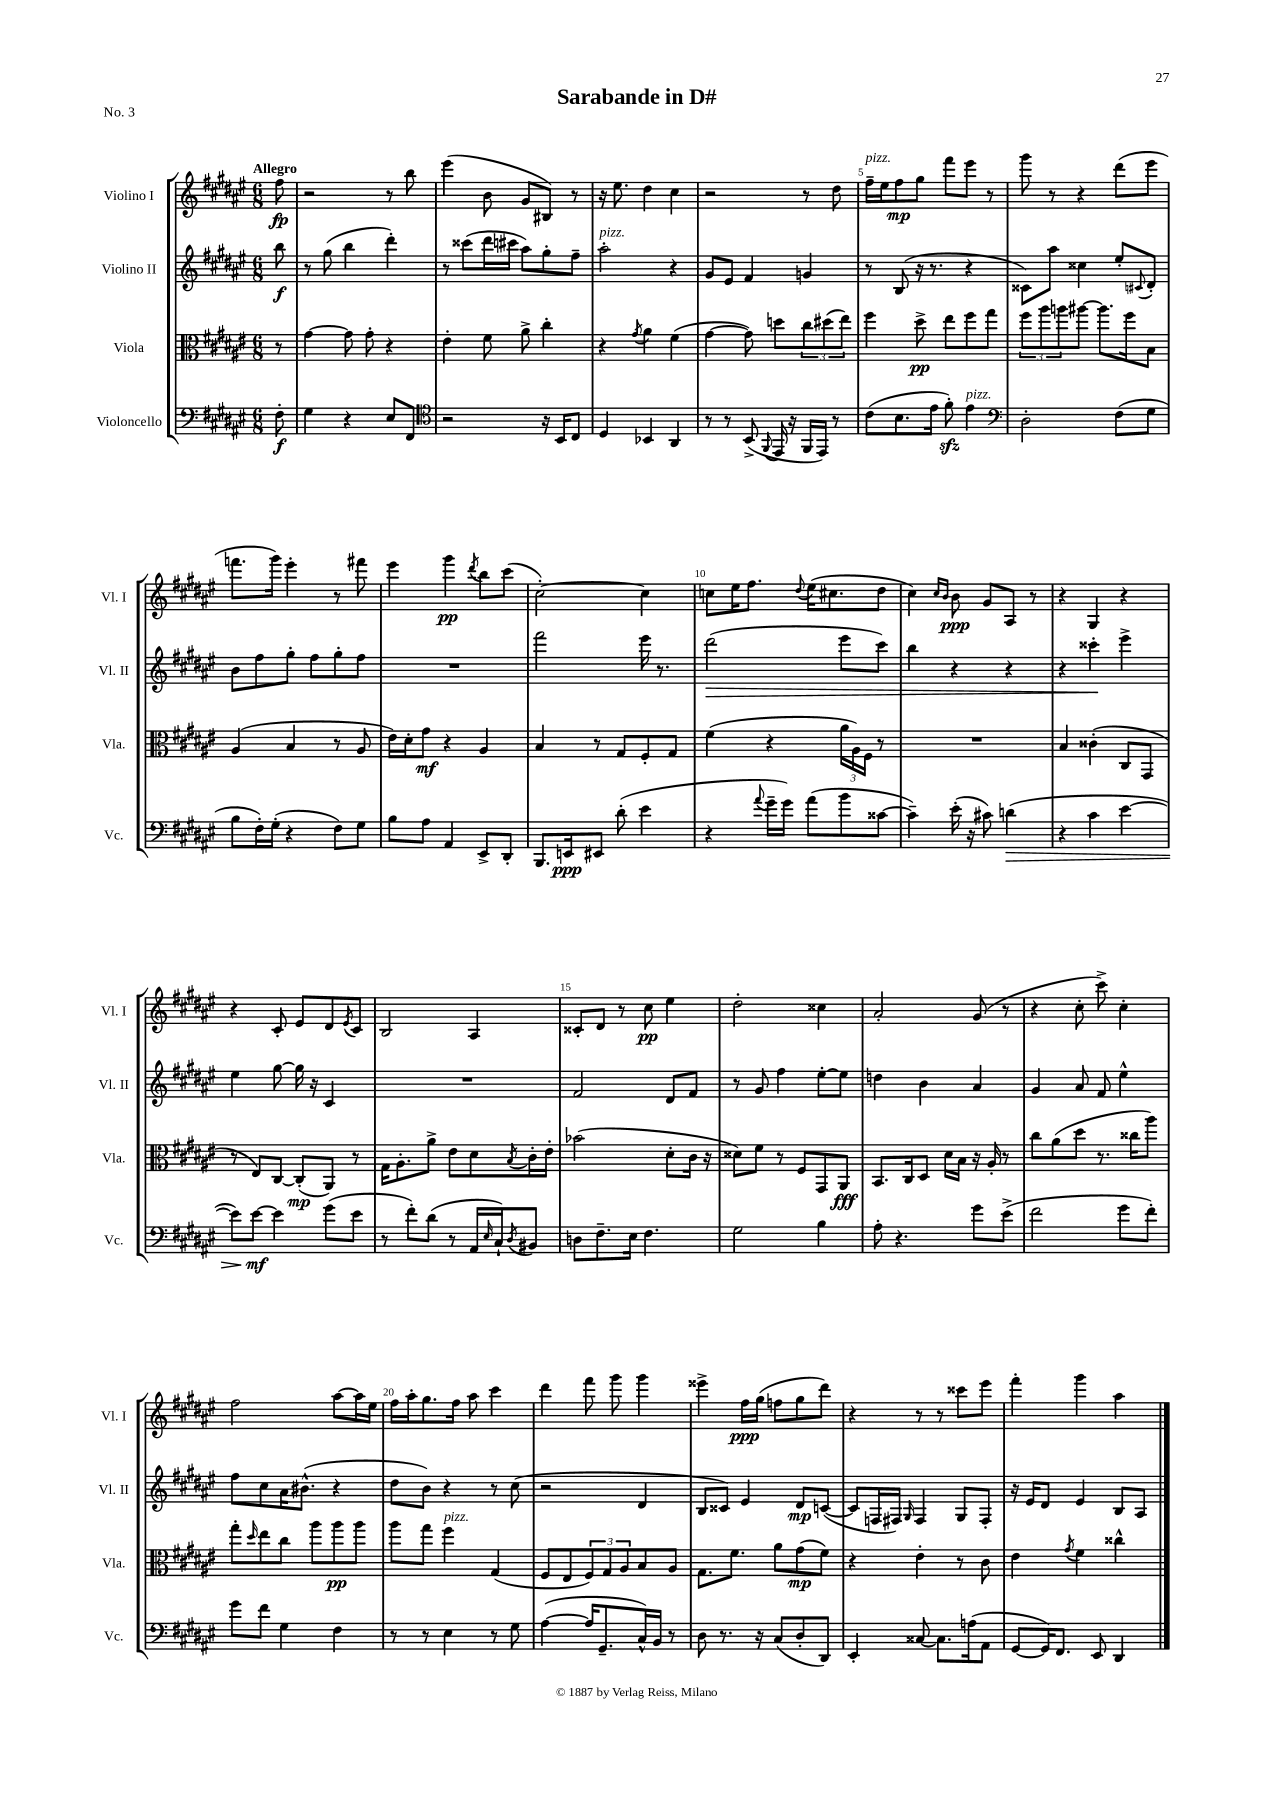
\header { title = "Sarabande in D#" piece = "No. 3" }
<<
\new StaffGroup <<
\new Staff = "s0" \with { instrumentName = "Violino I" shortInstrumentName = "Vl. I" } {
    \clef treble \key fis \major \numericTimeSignature \time 6/8 \partial 8 \tempo "Allegro"
    fis''8\fp |
    r2 r8 b''8 |
    eis'''4( b'8 gis'8 bis8) r8 |
    r16 eis''8. dis''4 cis''4 |
    r2 r8 dis''8 |
    fis''16--^\markup { \italic "pizz." } eis''16 fis''8\mp gis''8 fis'''8 eis'''8 r8 |
    gis'''8 r8 r4 dis'''8( eis'''8 |
    f'''8. gis'''16) eis'''4-. r8 fis'''8 |
    eis'''4 gis'''4\pp \acciaccatura { dis'''8 } b''8 cis'''8( |
    cis''2~-.) cis''4 |
    c''8 eis''16 fis''8. \appoggiatura { dis''8 } eis''16( cis''8. dis''8 |
    cis''4) \grace { cis''16 b'16 } b'8\ppp gis'8 ais8 r8 |
    r4 gis4 r4 |
    r4 cis'8-. eis'8 dis'8 \acciaccatura { eis'8 } cis'8 |
    b2 ais4 |
    cisis'8-. dis'8 r8 cis''8\pp eis''4 |
    dis''2-. cisis''4 |
    ais'2-. gis'8( r8 |
    r4 cis''8-. cis'''8->) cis''4-. |
    fis''2 ais''8~ ais''16 eis''16 |
    fis''16 ais''16-. gis''8. fis''16 ais''8 cis'''4 |
    dis'''4 fis'''8 gis'''8 gis'''4 |
    eisis'''4-> fis''16\ppp gis''16( f''8 gis''8 dis'''8) |
    r4 r8 r8 cisis'''8 eis'''8 |
    fis'''4-. gis'''4 ais''4 \bar "|." |
}
\new Staff = "s1" \with { instrumentName = "Violino II" shortInstrumentName = "Vl. II" } {
    \clef treble \key fis \major \numericTimeSignature \time 6/8 \partial 8
    b''8\f |
    r8 gis''8( b''4 dis'''4-.) |
    r8 cisis'''8( dis'''16 cis'''16 ais''8) gis''8-. fis''8-- |
    ais''2-.^\markup { \italic "pizz." } r4 |
    gis'8 eis'8 fis'4 g'4 |
    r8 b8( r16 r8. r4 |
    cisis'8) ais''8 cisis''4 eis''8-. \appoggiatura { cis'8 } dis'8-. |
    b'8 fis''8 gis''8-. fis''8 gis''8-. fis''8 |
    R2. |
    fis'''2 eis'''16 r8. |
    dis'''2\>( eis'''8 cis'''8) |
    b''4 r4 r4 |
    r4 cisis'''4-.\! eis'''4-> |
    eis''4 gis''8~ gis''16 r16 cis'4 |
    R2. |
    fis'2 dis'8 fis'8 |
    r8 gis'8 fis''4 eis''8~-. eis''8 |
    d''4 b'4 ais'4 |
    gis'4 ais'8 fis'8 eis''4-^ |
    fis''8 cis''8 ais'16 bis'8.-^( r4 |
    dis''8 b'8) r4 r8 cis''8( |
    r2 dis'4 |
    b8 cisis'8) eis'4 dis'8\mp c'8~( |
    c'8 f16 fis16) \grace { gis16 } fis4 gis8 fis8-. |
    r16 eis'16 dis'8 eis'4 b8 ais8 \bar "|." |
}
\new Staff = "s2" \with { instrumentName = "Viola" shortInstrumentName = "Vla." } {
    \clef alto \key fis \major \numericTimeSignature \time 6/8 \partial 8
    r8 |
    gis'4~ gis'8 gis'8-. r4 |
    eis'4-. fis'8 ais'8-> cis''4-. |
    r4 \acciaccatura { gis'8 } ais'4 fis'4( |
    gis'4~ gis'8) d''8 \tuplet 3/2 { cis''8 dis''8( eis''8) } |
    fis''4 dis''8->\pp eis''8 fis''8 gis''8 |
    \tuplet 3/2 { fis''8 ais''8 a''8 } ais''8~ ais''8. fis''16 b8 |
    ais4( b4 r8 ais8 |
    eis'16) dis'16-. gis'8\mf r4 ais4 |
    b4 r8 gis8 fis8-. gis8 |
    fis'4( r4 \tuplet 3/2 { ais'16 ais16) fis16 } r8 |
    R2. |
    b4 cisis'4-.( cis8 gis,8 |
    r8 eis8) cis8~ cis8-.\mp( ais,8) r8 |
    gis16 ais8.-. ais'8-> eis'8 dis'8 \acciaccatura { b8 } cis'16-. eis'16-. |
    bes'2( dis'8-. cis'16 r16 |
    disis'8) fis'8 r8 fis8 gis,8 ais,8\fff |
    b,8. cis16 dis8 dis'16 b16 r16 ais16-. r8 |
    cis''8 ais'8( dis''8 r8. cisis''16 ais''8) |
    gis''8-. \grace { dis''16 } eis''8 cis''8 ais''8 ais''8\pp ais''8 |
    ais''8 gis''8 fis''4^\markup { \italic "pizz." } gis4( |
    fis8 eis8 \tuplet 3/2 { fis8) gis8 ais8 } b8 ais8 |
    gis8. fis'8. ais'8 gis'8\mp( fis'8) |
    r4 eis'4-. r8 cis'8 |
    eis'4 \acciaccatura { gis'8 } fis'4 cisis''4-^ \bar "|." |
}
\new Staff = "s3" \with { instrumentName = "Violoncello" shortInstrumentName = "Vc." } {
    \clef bass \key fis \major \numericTimeSignature \time 6/8 \partial 8
    fis8-.\f |
    gis4 r4 eis8 fis,8 |
    \clef tenor r2 r16 b,16 cis8 |
    dis4 bes,4 ais,4 |
    r8 r8 b,8->( \appoggiatura { fis,8 } eis,16 r16 fis,16 eis,16) r8 |
    cis'8( b8. eis'16 fis'8-.\sfz) eis'4^\markup { \italic "pizz." } |
    \clef bass dis2-. fis8( gis8 |
    b8 fis16-.) gis16-.( r4 fis8) gis8 |
    b8 ais8 ais,4 eis,8-> dis,8-. |
    b,,8. e,16\ppp eis,8 dis'8-.( eis'4 |
    r4 \appoggiatura { ais'8 } gis'16-- gis'16) ais'8( b'8 cisis'8~ |
    cisis'4--) eis'16-.( r16 cis'8) d'4\>( |
    r4 cis'4 eis'4~ |
    eis'8) eis'8~\mf\! eis'4 gis'8( eis'8 |
    r8 fis'8-.) dis'8( r8 ais,16 \grace { eis16 } cis16-!) \acciaccatura { dis8 } bis,8 |
    d8 fis8.-- eis16 fis4. |
    gis2 b4 |
    ais8-. r4. gis'8 eis'8->( |
    fis'2 gis'8 fis'8-.) |
    gis'8 fis'8 gis4 fis4 |
    r8 r8 eis4 r8 gis8 |
    ais4~( ais16 gis,8.-- cis16-^) b,16 r8 |
    dis8 r8. r16 cis8( dis8-. dis,8) |
    eis,4-. cisis8~ cisis8. a16( ais,8 |
    gis,8~ gis,16) fis,8. eis,8 dis,4 \bar "|." |
}
>>
>>
\layout { \context { \Score \override BarNumber.break-visibility = ##(#f #t #t) barNumberVisibility = #(every-nth-bar-number-visible 5) } }
